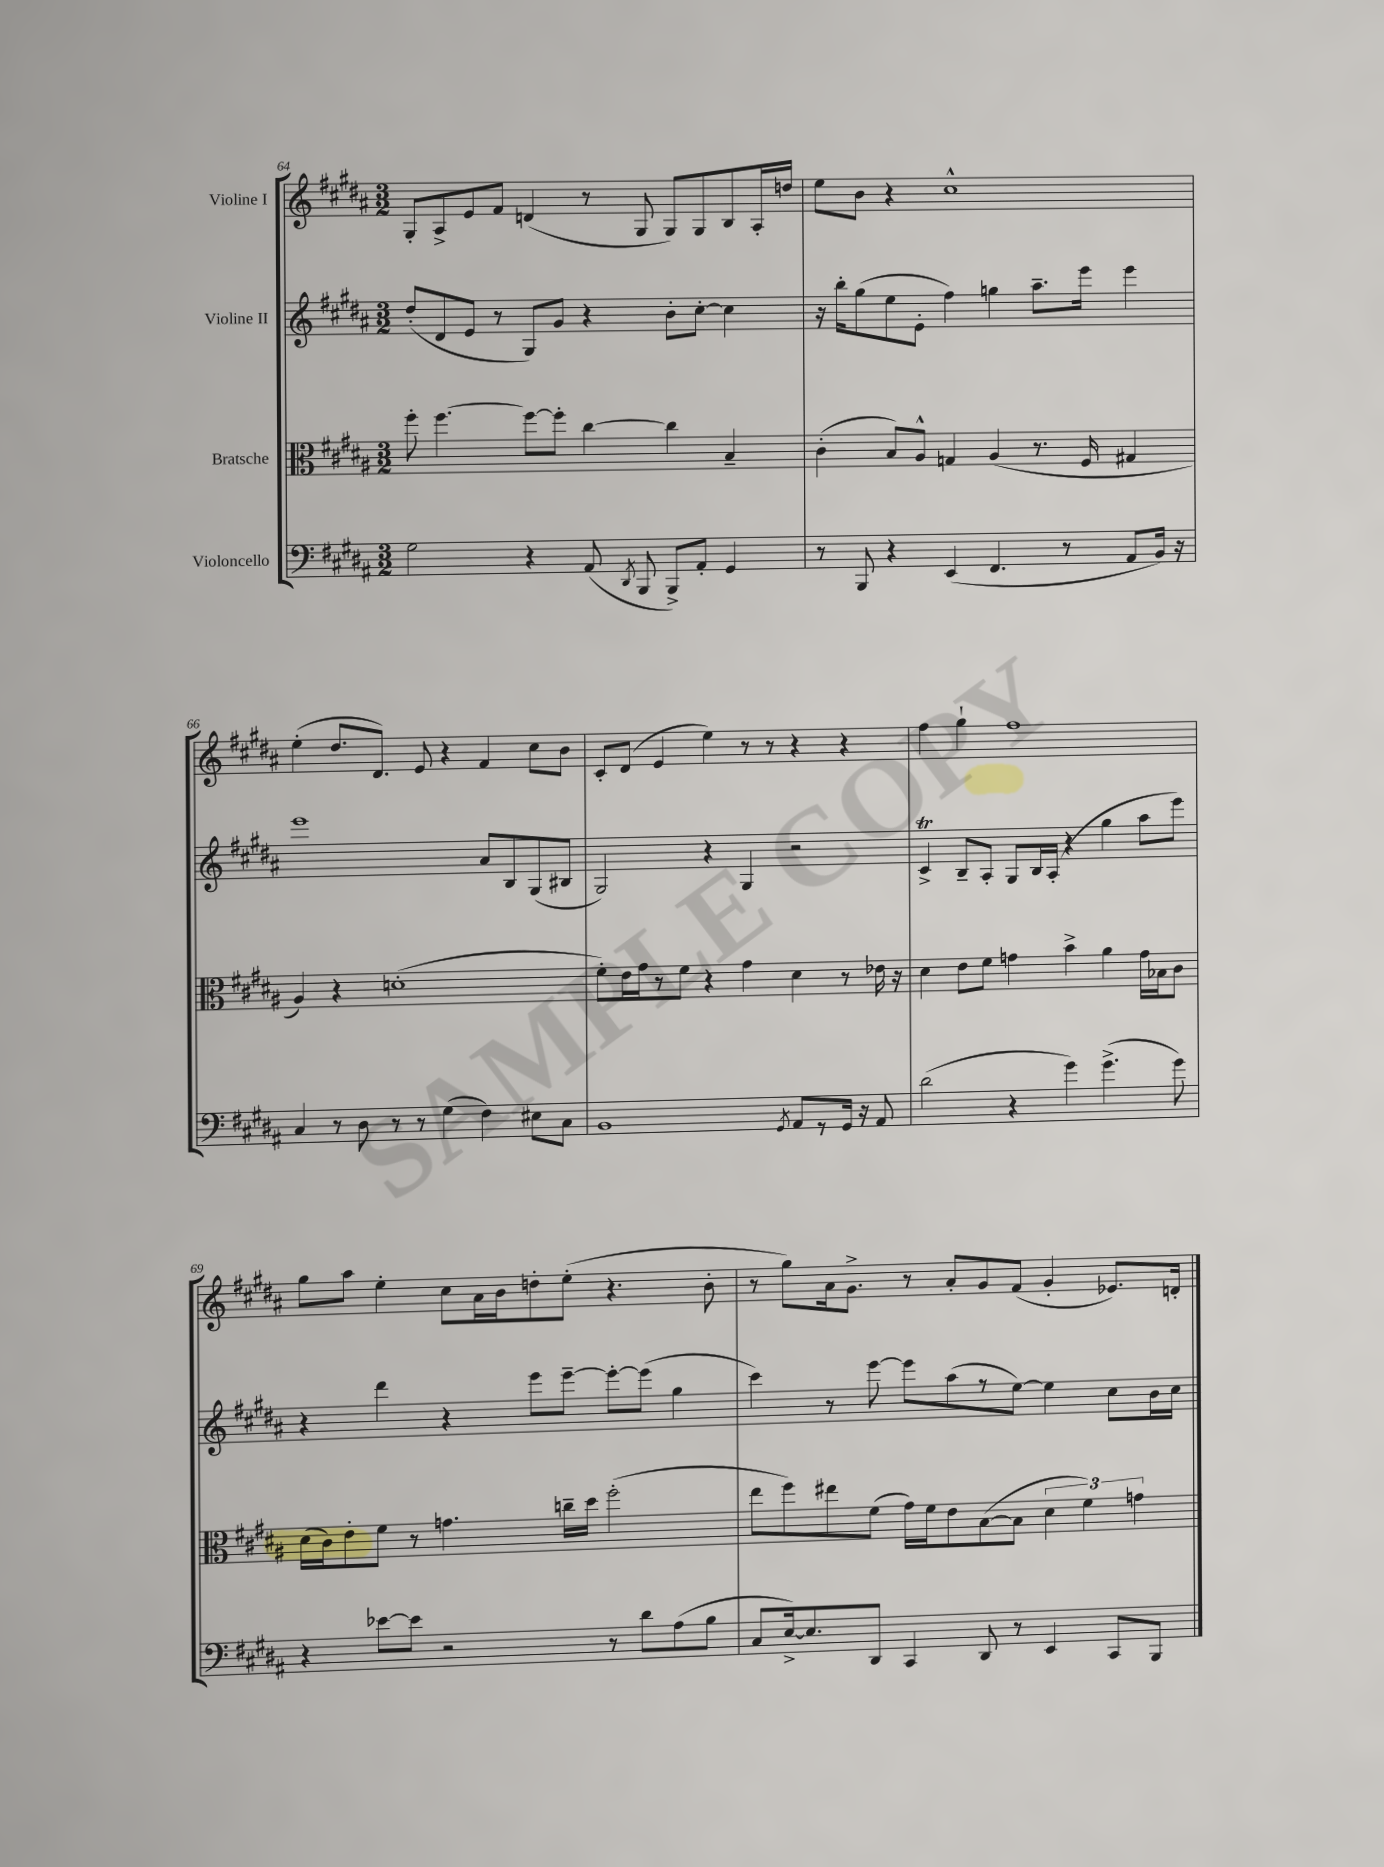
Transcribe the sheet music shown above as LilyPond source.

<<
\new StaffGroup <<
\new Staff = "s0" \with { instrumentName = "Violine I" } {
    \clef treble \key b \major \numericTimeSignature \time 3/2
    \autoBeamOff gis8[-. ais8-> e'8 fis'8] d'4( r8 gis8 gis8[) gis8 b8 ais16-. d''16] |
    e''8[ b'8] r4 cis''1-^ |
    e''4-.( dis''8.[ dis'8.]) e'8 r4 fis'4 cis''8[ b'8] |
    cis'8[-. dis'8]( e'4 e''4) r8 r8 r4 r4 |
    fis''4 gis''4-! fis''1 |
    gis''8[ ais''8] e''4-. cis''8[ ais'16 b'16 d''8-. e''8]-.( r4. b'8-. |
    r8 gis''8[) ais'16 gis'8.]-> r8 ais'8[-. gis'8 fis'8]( gis'4-. ees'8.[) d'16]-. \bar "|." |
}
\new Staff = "s1" \with { instrumentName = "Violine II" } {
    \clef treble \key b \major \numericTimeSignature \time 3/2
    \autoBeamOff dis''8[-.( dis'8 e'8] r8 gis8[) gis'8] r4 b'8[-. cis''8]~-. cis''4 |
    r16 b''16[-. gis''8( e''8 e'8]-. fis''4) g''4 ais''8.[-- e'''16] e'''4 |
    e'''1 ais'8[ b8 gis8( bis8] |
    gis2) r4 gis4 r2 |
    cis'4->\trill b8[-- ais8]-. gis8[ b16 ais16]-.( r4 gis''4 ais''8[ e'''8]) |
    r4 dis'''4 r4 e'''8[ e'''8]~-- e'''8[~-. e'''8]( gis''4 |
    cis'''4) r8 e'''8~ e'''8[ ais''8( r8 e''8]~) e''4 cis''8[ b'16 cis''16] \bar "|." |
}
\new Staff = "s2" \with { instrumentName = "Bratsche" } {
    \clef alto \key b \major \numericTimeSignature \time 3/2
    \autoBeamOff fis''8-. fis''4.~ fis''8[~ fis''8]-. cis''4~ cis''4 b4-- |
    cis'4-.( b8[) ais8]-^ g4 ais4( r8. fis16 gis4 |
    ais4) r4 d'1-.( |
    fis'8[-.) e'16 gis'16 r8 fis'8] r4 gis'4 dis'4 r8 ees'16 r16 |
    dis'4 e'8[ fis'8] g'4 b'4-> ais'4 g'16[ bes16 cis'8] |
    dis'16[( cis'16) e'8-. fis'8] r8 g'4. c''16[-- dis''16] fis''2-.( |
    e''8[ fis''8) eis''8 fis'8]( gis'16[) fis'16 e'8 b8~( b8] \tuplet 3/2 { dis'4 fis'4) g'4 } \bar "|." |
}
\new Staff = "s3" \with { instrumentName = "Violoncello" } {
    \clef bass \key b \major \numericTimeSignature \time 3/2
    \autoBeamOff gis2 r4 ais,8( \acciaccatura { dis,8 } b,,8 b,,8[->) ais,8]-. gis,4 |
    r8 b,,8 r4 e,4( fis,4. r8 ais,8[ b,16]) r16 |
    cis4 r8 dis8 r8 r8 gis4( fis4) eis8[ cis8] |
    b,1 \acciaccatura { gis,8 } ais,8[ r8 gis,16] r16 ais,8 |
    dis'2( r4 gis'4) gis'4.->( gis'8) |
    r4 ees'8[~ ees'8] r2 r8 dis'8[ ais8( b8] |
    cis8[ e16~->) e8. dis,8] cis,4 dis,8 r8 e,4 cis,8[ b,,8] \bar "|." |
}
>>
>>
\layout { \context { \Score currentBarNumber = #64 } }
